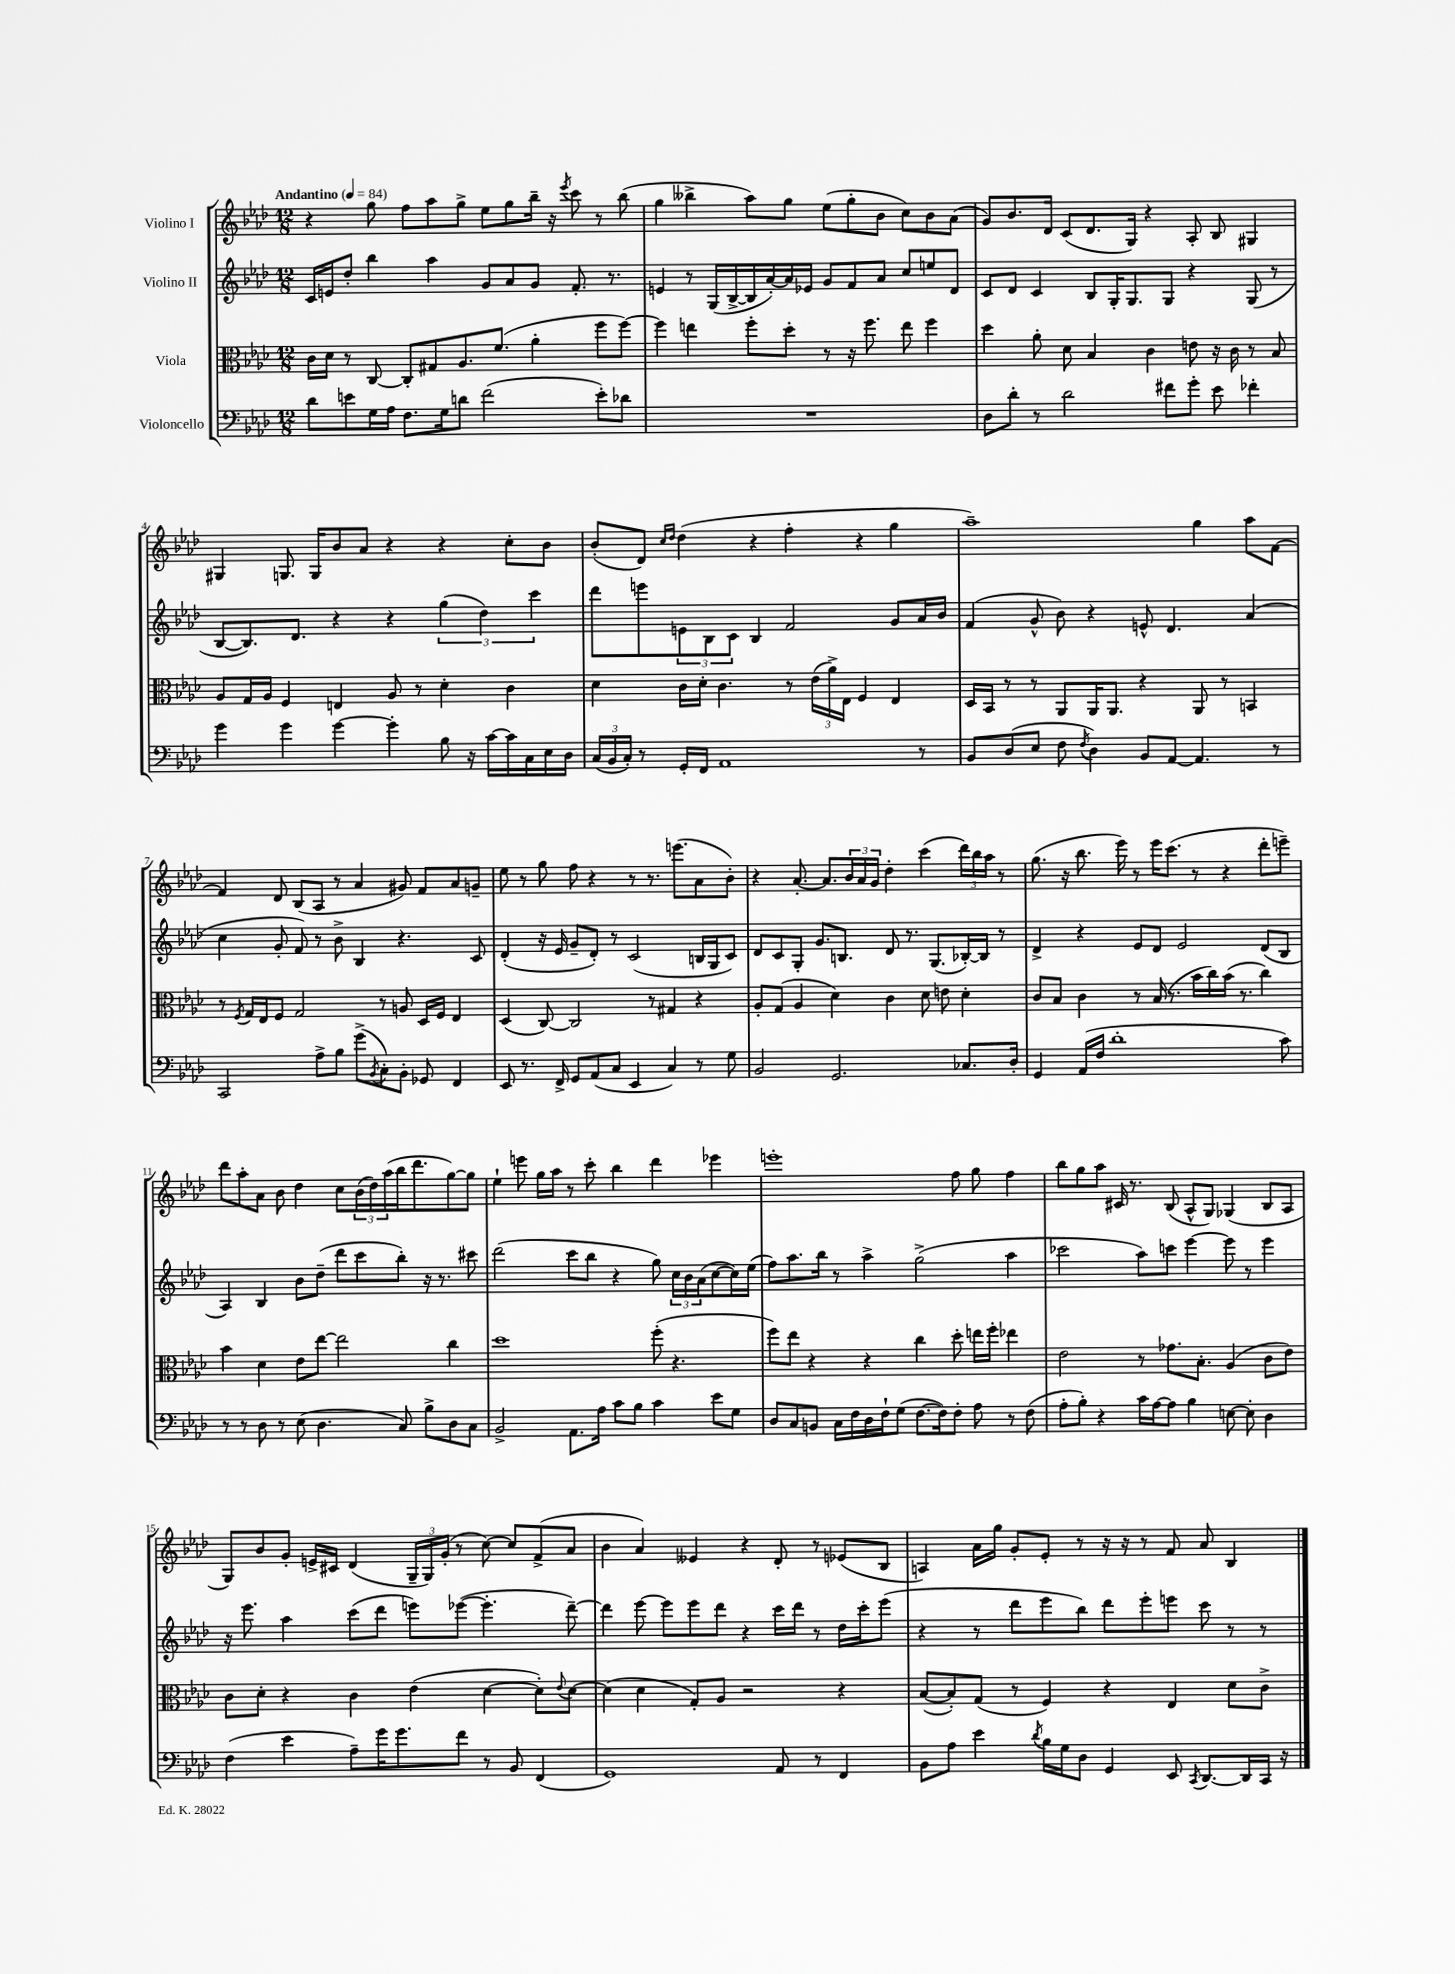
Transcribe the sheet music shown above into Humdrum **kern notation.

**kern	**kern	**kern	**kern
*staff4	*staff3	*staff2	*staff1
*clefF4	*clefC3	*clefG2	*clefG2
*k[b-e-a-d-]	*k[b-e-a-d-]	*k[b-e-a-d-]	*k[b-e-a-d-]
*M12/8	*M12/8	*M12/8	*M12/8
*MM84	*MM84	*MM84	*MM84
8d-\L	16c\LL	16c/LL	4r
.	16d-\JJ	16e/J	.
8e\	8r	8dd-'/J	.
16G\L	[8C/	4bb-\	8gg\
16A-\JJ	.	.	.
8.F\L	8C'/]L	.	8ff\L
.	8G#/	4aa-\	8aa-\
16G\k	.	.	.
8d\J	8.A-/	.	8gg^\J
(2f\	.	8g/L	8ee-\L
.	(8.f/J	.	.
.	.	8a-/	8gg\
.	4a-'\	8g/J	16bb-~\Jk
.	.	.	16r
.	.	.	8qeee-/
.	.	8.f'/	8ccc\
8e'\L)	8ff\L	.	8r
.	.	8.r	.
8d-\J	[8ff\J)	.	(8bb-\
=	=	=	=
1.r	4ff\]	4e/	4gg\
.	4ee\	8r	4bb--^\
.	.	(16G/LL	.
.	.	[16B-^/	.
.	8ff'\L	16B-/]	8aa-\L)
.	.	[16a-'/)	.
.	8dd-'\J	16a-/]	8gg\J
.	.	16e-/JJ	.
.	8r	8g/L	(8ee-\L
.	16r	8f/	8gg'\
.	8.ff\	.	.
.	.	8a-/J	8b-\J
.	8ee\	8cc/L	8cc\L)
.	4ff\	8ee/	8b-\
.	.	8d-/J	(8a-\J
=	=	=	=
8D-\L	4dd-\	8c/L	8g/L)
8d-'\J	.	8d-/J	8.b-/
8r	8a-'\	4c/	.
.	.	.	16d-/Jk
2d-\	8d-\	.	(8c/L
.	4B-/	8B-/L	8.d-/
.	.	16G'/K	.
.	.	8.G/	16G/Jk)
.	4c\	.	4r
8f#\L	.	8G/J	.
8g'\J	8e\	4r	8A-'/
8e-\	16r	.	8B-/
.	16c\	.	.
4f-'\	8r	(8G/	4G#/
.	8B-/	8r	.
=	=	=	=
4g\	8A-/L	[8B-/L	4G#/
.	16G/L	8.B-/])	.
.	16A-/JJ	.	.
4g\	4F/	.	8.G/
.	.	8.d-/J	.
.	.	.	16G/LK
[4g\	4E/	4r	8b-/
.	.	.	8a-/J
4g'\]	8A-/	4r	4r
.	8r	.	.
8B-\	4d-'\	(6gg\	4r
16r	.	.	.
.	.	6dd-\)	.
[16c\LL	.	.	.
16c\]	4c\	.	8cc'\L
16C\	.	.	.
.	.	6ccc\	.
16E-\	.	.	8b-\J
16D-\JJ	.	.	.
=	=	=	=
(24C/LL	4d-\	8ddd-\L	(8b-'/L
24BB-/	.	.	.
24C'/JJ)	.	.	.
8r	.	8eee\	8d-/J)
.	.	.	16qqcc/LL
.	.	.	16qqdd-/JJ
16GG'/LL	16c\LL	12e\	(4dd-\
16FF/JJ	16d-'\JJ	.	.
.	.	12B-\	.
1AA-	4.c\	.	.
.	.	12c\J	.
.	.	4B-/	4r
.	8r	2f/	4ff'\
.	(24e-\LL	.	.
.	24a-^\)	.	.
.	24E-\JJ	.	.
.	4F/	.	4r
.	4E-/	8g/L	4gg\
8r	.	16a-/L	.
.	.	16b-/JJ	.
=	=	=	=
8BB-/L	16D-/LL	(4f/	1aa-~)
.	16BB-/JJ	.	.
(8D-/	8r	.	.
8E-/J	8r	8g^^/	.
8F\	8AA-/L	8b-\)	.
8qF/	.	.	.
4D-\)	16AA-/K	4r	.
.	8.AA-/J	.	.
8BB-/L	4r	8e^^/	.
[8AA-/J	.	4.d-/	.
4.AA-/]	8AA-/	.	4gg\
.	8r	.	.
.	4BB/	(4a-/	8aa-\L
8r	.	.	[8f\J
=	=	=	=
2CC/	8r	4cc\	4f/]
.	8qF/	.	.
.	16G/LL	.	.
.	16E-/J	.	.
.	8F/J	8g'/	8d-/
.	2G/	8f/)	(8B-/L
8A-^\L	.	8r	8A-/J
8B-\J	.	8b-^\	8r
(8g^\L	.	4B-/	4a-/
8qBB-/	.	.	.
8C'\)	8r	.	.
8BB-'\J	8A/	4.r	8g#/)
8GG-/	16D-/LL	.	8f/L
.	16F/JJ	.	.
4FF/	4E-/	.	8a-/
.	.	8c/	8g~/J
=	=	=	=
8EE-/	(4D-/	(4d-'/	8ee-\
8.r	.	.	8r
.	[8C/)	16r	8gg\
16FF^/	.	16e-/	.
8GG/L	2C/]	8g~/L	8ff\
(8AA-/	.	8d-'/J)	4r
8C/J	.	8r	.
4EE-/	.	(2c/	8r
.	8r	.	8.r
4C/)	4G#/	.	.
.	.	.	(8.eee\L
8r	4r	16B/LL	8a-\
.	.	16G/J	.
8G\	.	8c/J)	8b-'\J)
=	=	=	=
2BB-/	8A-'/L	8d-/L	4r
.	(8G/J	8c/	.
.	4A-/	8G'/J	[8.a-'/
.	.	8.g/L	.
.	.	.	8.a-/]L
2.GG/	4d-\)	.	.
.	.	8.B/J	.
.	.	.	24b-/L
.	.	.	24a-/
.	.	.	24g/JJ
.	4c\	8d-/	4dd-'\
.	.	8.r	.
.	8d-\	.	(4ccc\
.	.	(8.G/L	.
.	8e\	.	.
8.C-/L	4d-'\	[16B-'/L)	24ddd-\LL)
.	.	.	24bb-\
.	.	16B-/]JJ	.
.	.	.	24aa-\JJ
.	.	8r	8r
16D-'/Jk	.	.	.
=	=	=	=
4GG/	8c/L	4d-^/	(8.gg\
.	8B-/J	.	.
.	.	.	16r
(16AA-/LL	4c\	4r	8.bb-\
16F/JJ	.	.	.
1d-'	.	.	.
.	.	.	16eee-\)
.	8r	8e-/L	8r
.	(16B-/	8d-/J	16eee-\LK
.	8.r	.	(8.ccc\J
.	.	2e-/	.
.	16b-\LL	.	8r
.	16cc\)	.	.
.	(16b-\JJ	.	4r
.	8.r	.	.
.	4cc\)	(8d-/L	8ddd-'\L
8c\)	.	8B-/J	8eee~\J)
=	=	=	=
8r	4b-\	4A-/)	8ddd-\L
8r	.	.	8aa-'\
8D-\	4d-\	4B-/	8a-\J
8r	.	.	8b-\
(8E-\	8e-\L	8b-\L	4dd-\
4.D-\	[8ee-\J	(8dd-~\J	.
.	2ee-\]	8ddd-\L	8cc\L
.	.	8ccc\	(24b-\L
.	.	.	24dd-\)
.	.	.	(24aa-\
8C/)	.	8bb-'\J)	16bb-\J
.	.	.	8.ddd-\
8B-^\L	.	16r	.
.	.	8.r	.
8D-\	4cc\	.	[8gg\)
8C\J	.	8ccc#\	8gg\]J
=	=	=	=
2BB-^/	1dd-	(2ddd-\	4ee-`\
.	.	.	8eee\
.	.	.	16gg\LL
.	.	.	16aa-\JJ
8.AA-\L	.	8ccc\L	8r
.	.	8bb-\J	8ccc'\
16A-\Jk	.	.	.
8c\L	.	4r	4bb-\
8B-\J	.	.	.
4c\	(8ff'\	8gg\)	4ddd-\
.	4.r	24cc\LL	.
.	.	24b-\	.
.	.	(24a-\J	.
8e-\L	.	[8cc\	4eee-\
8G\J	.	16cc\]L)	.
.	.	(16ee-\JJ	.
=	=	=	=
8D-/L	8ff\L)	8ff\L)	1eee'
8C/	8ee-\J	8.aa-\	.
8BB/J	4r	.	.
.	.	16bb-\Jk	.
16C\LL	.	8r	.
16F\	.	.	.
16D-\	4r	4aa-^\	.
16F`\J	.	.	.
(8G\J	.	.	.
[8.F\L	4cc\	(2gg^\	.
16F\]k)	.	.	.
8F'\J	8dd-'\	.	8ff\
8A-\	16ee\LL	.	8gg\
.	16ff'\JJ	.	.
8r	4ee-\	4aa-\	4ff\
(8F\	.	.	.
=	=	=	=
8A-'\L	2e-\	2ccc-\	8bb-\L
8B-'\J)	.	.	8gg\
4r	.	.	8aa-\J
.	.	.	16c#/
.	.	.	8.r
16c\LL	8r	8aa-\L)	.
[16A-\J	.	.	.
8A-\]J	8.g-\L	8ccc\J	(8B-/
4B-\	.	[4eee-\	8A-^^/L
.	8.B-'\J	.	.
.	.	.	8G/J)
[8E\	(4A-/	8eee-\]	(4G-/
8E'\]	.	8r	.
4D-\	8c\L	4eee-\	8B-/L
.	8e-\J)	.	8A-/J
=	=	=	=
(4F\	8c\L	16r	8G/L)
.	.	8.eee-\	.
.	8d-'\J	.	8b-/
4e-\	4r	4aa-\	8g'/J
.	.	.	16e^/LL
.	.	.	16c#/JJ
8A-~\L)	4c\	(8ccc\L	(4d-/
16g\K	.	8ddd-\J	.
8.g\	.	.	.
.	(4e-\	8eee\L)	24G~/LL
.	.	.	24G/)
.	.	.	(24g'/JJ
8f\J	.	([8eee-\J	8r
8r	[4d-\	4.eee-'\]	[8cc\)
8BB-/	.	.	8cc/]L
(4FF/	8d-'\]L)	.	(8f^/
.	8qqe-/	.	.
.	[8d-\J	[8ddd-~\)	8a-/J
=	=	=	=
1GG)	(4d-\]	4ddd-\]	4b-\
.	4d-\	[8eee-\	4a-/)
.	.	8eee-\]L	.
.	8G'/L)	8eee-\	4e--/
.	8A-/J	8ddd-\J	.
.	2r	4r	4r
8AA-/	.	16ccc\LL	8d-'/
.	.	16ddd-\JJ	.
8r	.	8r	8r
4FF/	4r	16dd-\LL	(8e-/L
.	.	16ccc'\J	.
.	.	(8eee-\J	8B-/J
=	=	=	=
8BB-\L	([8B-/L	4r	4A/)
8A-\J	8B-'/])	.	.
4e-\	(8G/J	8r	16a-\LL
.	.	.	16gg\JJ
.	8r	8ddd-\L	8g'/L
8qd-/	.	.	.
16B-\LL	4F/)	8eee-\	8e-'/J
16G\J	.	.	.
8D-\J	.	8bb-\J)	8r
4GG/	4r	8ddd-\L	16r
.	.	.	16r
.	.	8eee-'\	8r
8EE-/	4E-/	8eee\J	8f/
8qCC/	.	.	.
[8.DD-/L	.	8ccc\	8a-/
.	8d-\L	8r	4B-/
16DD-/]L	.	.	.
16CC/JJ	8c^\J	8r	.
16r	.	.	.
==	==	==	==
*-	*-	*-	*-
